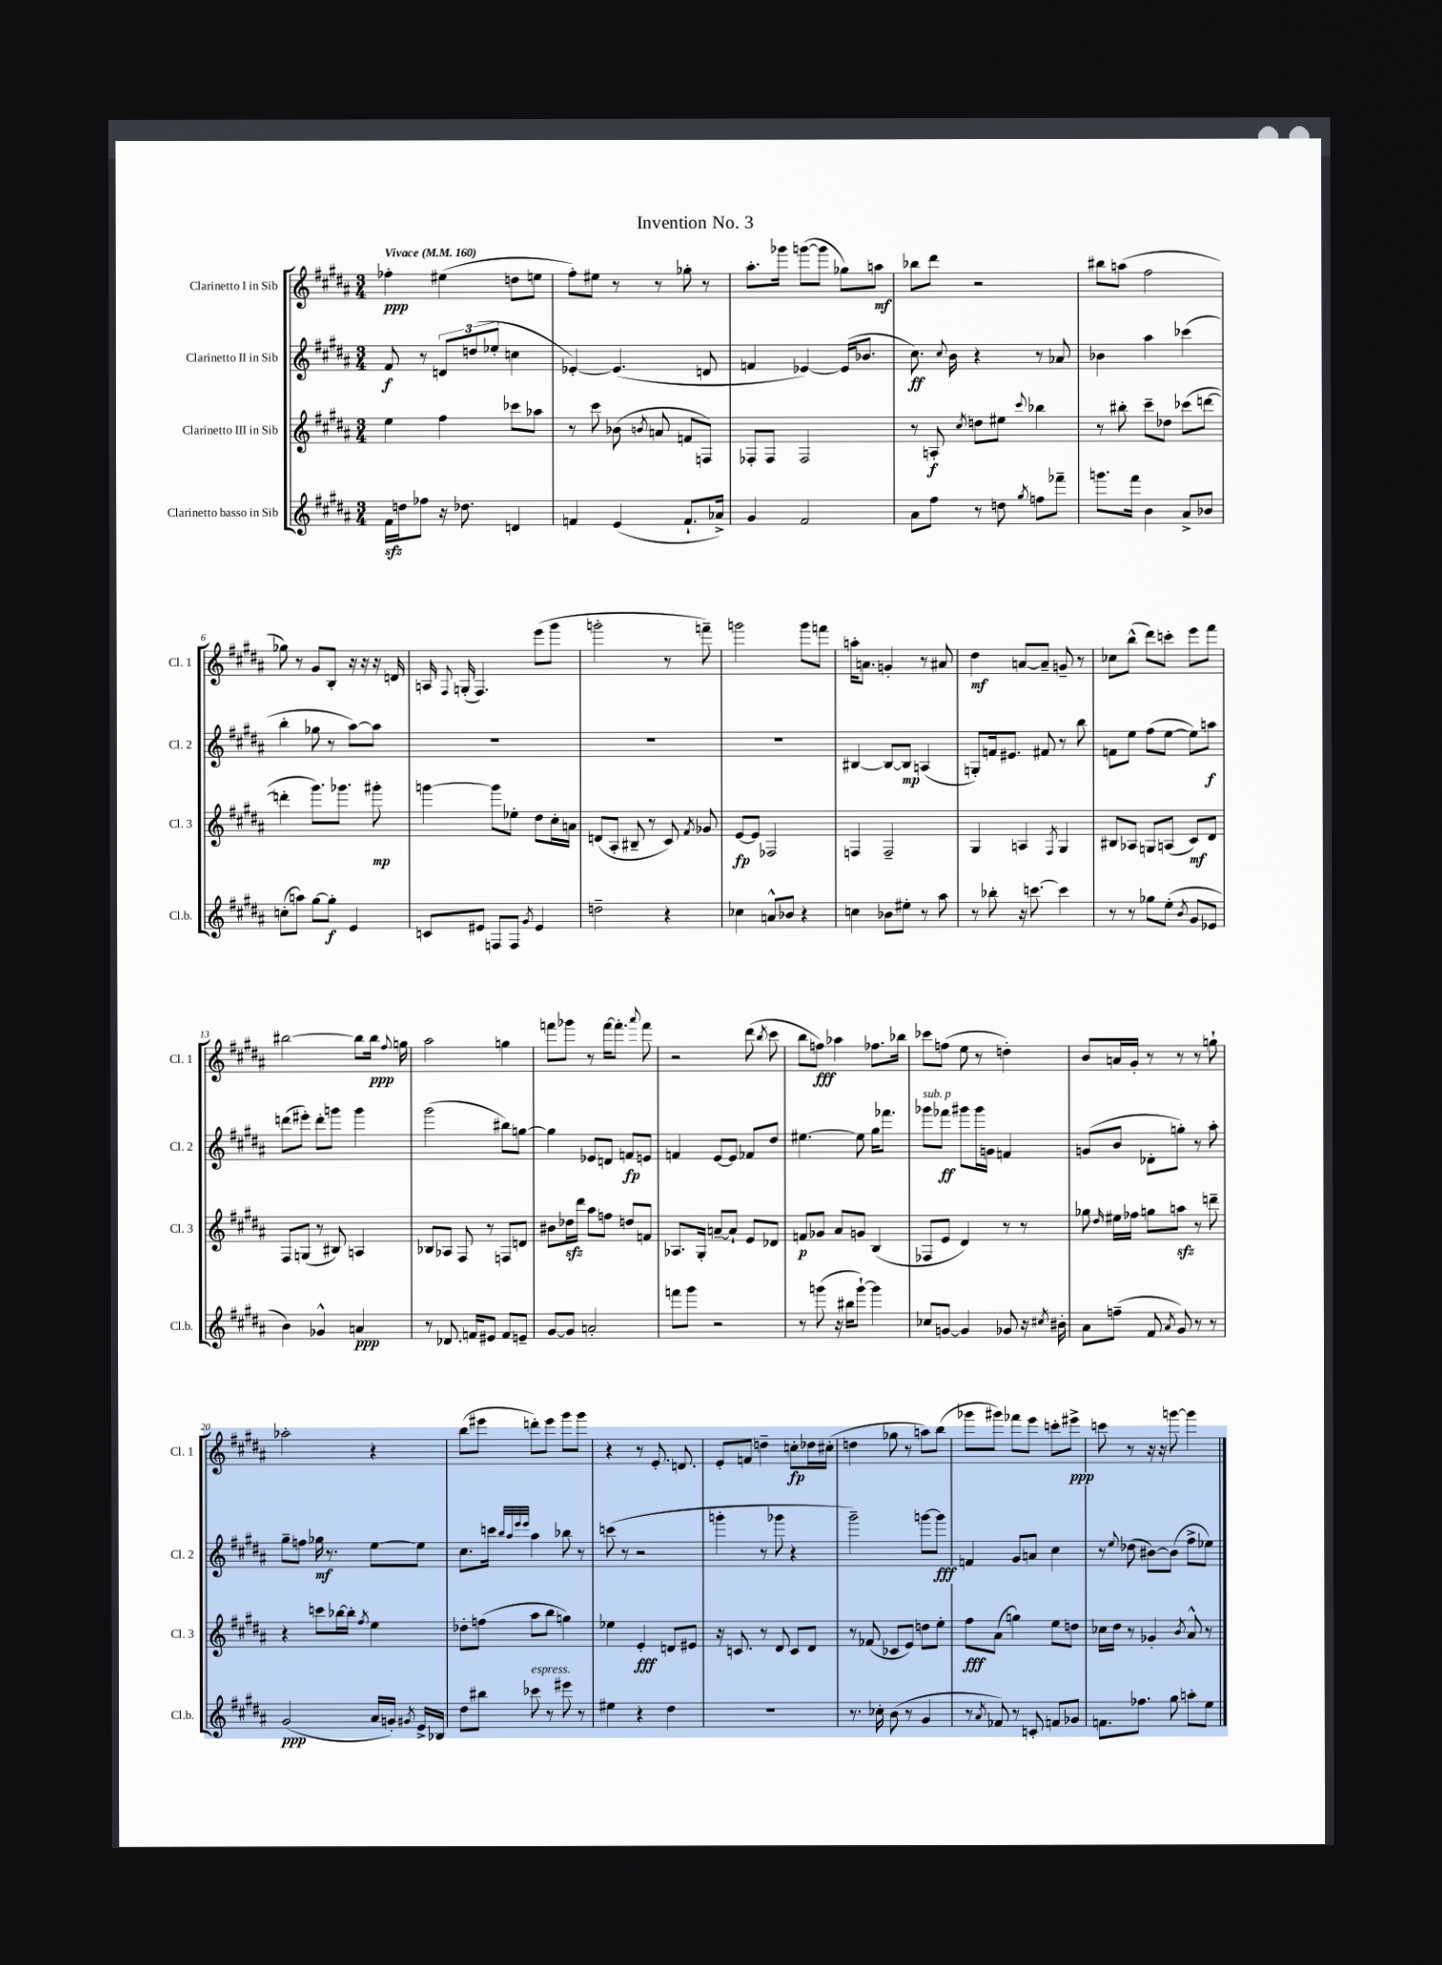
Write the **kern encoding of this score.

**kern	**kern	**kern	**kern
*staff4	*staff3	*staff2	*staff1
*clefG2	*clefG2	*clefG2	*clefG2
*k[f#c#g#d#a#]	*k[f#c#g#d#a#]	*k[f#c#g#d#a#]	*k[f#c#g#d#a#]
*M3/4	*M3/4	*M3/4	*M3/4
*MM160	*MM160	*MM160	*MM160
16f#	4ee	8f#	4ff-'
16dd	.	.	.
8ff-	.	8r	.
16r	4ff#	12d	(4ee#
8.dd-	.	.	.
.	.	(12dd	.
.	.	12ee-'	.
4d	8ccc-	4cc	8dd
.	8aa-	.	8ee
=	=	=	=
4f	8r	[4e-')	8ff#')
.	8ccc#	.	8ee#
(4e	(8b-	(4.e-]	8r
.	8qb	.	.
.	8a	.	8r
8.f`	8f	.	8gg-'
.	8F)	8d	8r
16a-^)	.	.	.
=	=	=	=
4g#	8F-'	4f	8.aa#'
.	8F-	.	.
.	.	.	16ggg-
2f#	2F-	[4e-)	([8ggg
.	.	.	8ggg]
.	.	(16e-]	8gg-)
.	.	8.b-	.
.	.	.	8aa
=	=	=	=
8a#	8r	8.cc#)	8bb-
8ff#	8A'	.	8ddd#
.	.	8qqcc#	.
.	.	16b	.
.	8qcc#	.	.
8r	8dd	4r	2r
8dd	8ee#	.	.
8qgg#	8qqccc#	.	.
8ff	4bb-	8r	.
8fff-~	.	8a-	.
=	=	=	=
8.ggg	8r	4b-	8bb#
.	8bb#'	.	(8aa
16fff#	.	.	.
4b	8ccc#~	4aa#	2ff#
.	8dd-	.	.
8a#^	(8ccc-	(4ccc-	.
8b-	[8ddd	.	.
=	=	=	=
(8cc'	4ddd']	4bb'	8gg-)
8aa)	.	.	8r
[8gg#	8.ggg#)	8gg-	8g#
8gg#']	.	8r	8B'
.	8.ggg-	.	.
4e	.	[8aa#)	16r
.	.	.	16r
.	8ggg#'	8aa#]	16r
.	.	.	16d
=	=	=	=
8c	[4ggg	2.r	16A
.	.	.	8qqF#
.	.	.	(16G'
8e#	.	.	4.F#)
8F	8ggg]	.	.
8F	8ee-'	.	.
8qg#	.	.	.
4e#	8dd#	.	(8eee
.	16cc#'	.	8ggg#
.	16a	.	.
=	=	=	=
2dd~	(8d	2.r	2ggg'
.	8A#'	.	.
.	8B#~	.	.
.	8r	.	.
4r	8c#)	.	8r
.	8qf#	.	.
.	8g-	.	8fff~)
=	=	=	=
4cc-	[8e	2.r	2ggg
.	8e]	.	.
8a^^	2F-	.	.
8b-	.	.	.
4r	.	.	8ggg
.	.	.	8fff
=	=	=	=
4cc	4F	[4B#	16aa'
.	.	.	8.a
8b-	2F~	8B#_	4g'
8ee#'	.	8B#]	.
8r	.	(4A	8r
8aa#	.	.	8a#
=	=	=	=
8r	4G#	8G')	4dd#
8bb-'	.	16f	.
.	.	8.e#	.
16r	4A	.	[8a
[8.ccc	.	.	.
.	.	8f#	8a~]
.	8qF#	.	.
4ccc]	4G#	8r	8g~
.	.	8bb	8r
=	=	=	=
8r	8B#	8f	8cc-
8r	8A-	8ee	(8bb^^
8gg-	8G	(8ff#	8ddd#)
(8ee'	(8A	[8ee	8ccc'
8qb	.	.	.
8g#	8c#)	8ee])	8eee
8e-	8d#	8aa	8fff#
=	=	=	=
4b)	8F#	(8ddd	[2bb#
.	(8G	8eee#')	.
4g-^^	8r	8ddd'	.
.	8B#)	8ggg	.
4a	4A	4ggg	8bb#]
.	.	.	16bb#
.	.	.	8qqff#
.	.	.	16gg
=	=	=	=
8r	8B-	(2ggg#	2aa#
8.d-	8A-	.	.
.	8F#	.	.
16f	.	.	.
8e#	8r	.	.
8f	8F	8bb#)	4gg
8e~	8d	[8gg	.
=	=	=	=
[8g#	8b#	4gg]	8fff
8g#]	16dd-	.	8ggg-
.	16ddd#	.	.
2a'	8aa#	8e-	8r
.	8ff	8d	[16fff
.	.	.	8.fff']
.	8dd	8f	.
.	.	.	8qqaaa#
.	8f	8e	8fff
=	=	=	=
8fff	8.A-	4f	2r
8ggg#	.	.	.
.	16G#'	.	.
2r	[8a~	[8e	.
.	8a`]	8e]	.
.	8e	8f-	(8ddd#
.	.	.	8qbb
.	8d-	8dd#	8ccc#
=	=	=	=
8r	8f	[4.ee#	8bb
(8ggg	8g-	.	8ff)
16r	8a#	.	4aa-
16bb#	.	.	.
[8ggg`)	8g	8ee#]	.
4ggg]	(4B	16gg#	8.ff-
.	.	8.fff-	.
.	.	.	16bb-
=	=	=	=
8cc-	8F-	8ggg-	8ccc-
[8g	8e	8fff-	(8ff
4g]	4d#)	8ggg#	8ee
.	.	16ggg#	8r
.	.	16g	.
8g-	8r	4f	4dd')
16r	8r	.	.
8qcc#	.	.	.
16b#'	.	.	.
=	=	=	=
8a#	8gg-	(8g	8b
.	16qqdd#	.	.
(8ff~	16ee#	8b	16a
.	16ff-	.	16g#'
8f#	8gg	8d-'	8r
8qa#	.	.	.
8g#)	8aa	8gg')	8r
8r	8r	8r	8r
8r	8ddd~	8aa#'	8gg`
=	=	=	=
(2g#	4r	8gg#~	2aa-'
.	.	8ff	.
.	8ccc	16gg-	.
.	.	8.r	.
.	[16bb-	.	.
.	16bb-']	.	.
.	8qff#	.	.
16a#	4ee	[8ee	4r
16g')	.	.	.
8qg#	.	.	.
16e^	.	8ee]	.
16B-	.	.	.
=	=	=	=
8dd#	8dd-'	8.cc#	(8bb
8bb#	(8ff	.	8eee#
.	.	16ccc	.
.	.	32qqbb	.
.	.	32qqaa#	.
.	.	32qqeee	.
.	.	32qqeee	.
8ccc-	8aa#	4aa#	8ddd')
8r	8bb	.	8eee#
8eee#	4gg)	8bb-	8ggg#
8r	.	8r	8ggg#
=	=	=	=
4ee#	4ee-	(8ccc	4r
.	.	8r	.
4r	4e'	2r	8r
.	.	.	8.e'
4dd#	8d	.	.
.	.	.	8.d
.	8e#	.	.
=	=	=	=
2.r	16r	4ggg'	8e'
.	8.c	.	.
.	.	.	8f
.	8r	8r	4dd~
.	8d#	8ggg-	.
.	8c	4r	8cc'
.	8d#	.	16dd-
.	.	.	(16cc#'
=	=	=	=
8.r	8r	2ggg#~)	4dd
.	(8f-	.	.
16cc-'	.	.	.
(8b	8c-	.	8gg-
8r	8e)	.	8r
4g#	8dd	[8ggg	8aa)
.	8ee'	8ggg]	(8bb
=	=	=	=
8r	8ff#	4f	8ggg-
8qa#	.	.	.
8f-)	(8a#	.	8ggg#)
8r	4gg)	8g#	8fff-
8c'	.	8a	8eee
8f	8ee	4cc#	8ccc'
8g-	8dd	.	8eee#^
=	=	=	=
8.f	16cc-	8r	8ccc
.	16dd#	.	.
.	.	8qqee	.
.	8r	(8dd-	8r
8.ff-	.	.	.
.	4g-'	[8b#)	16r
.	.	.	16r
8gg#	.	(8b#]	[8ggg
.	8qb	.	.
8aa'	8a#^^	8ff#^	4ggg]
8ee	8r	8ee-)	.
==	==	==	==
*-	*-	*-	*-
